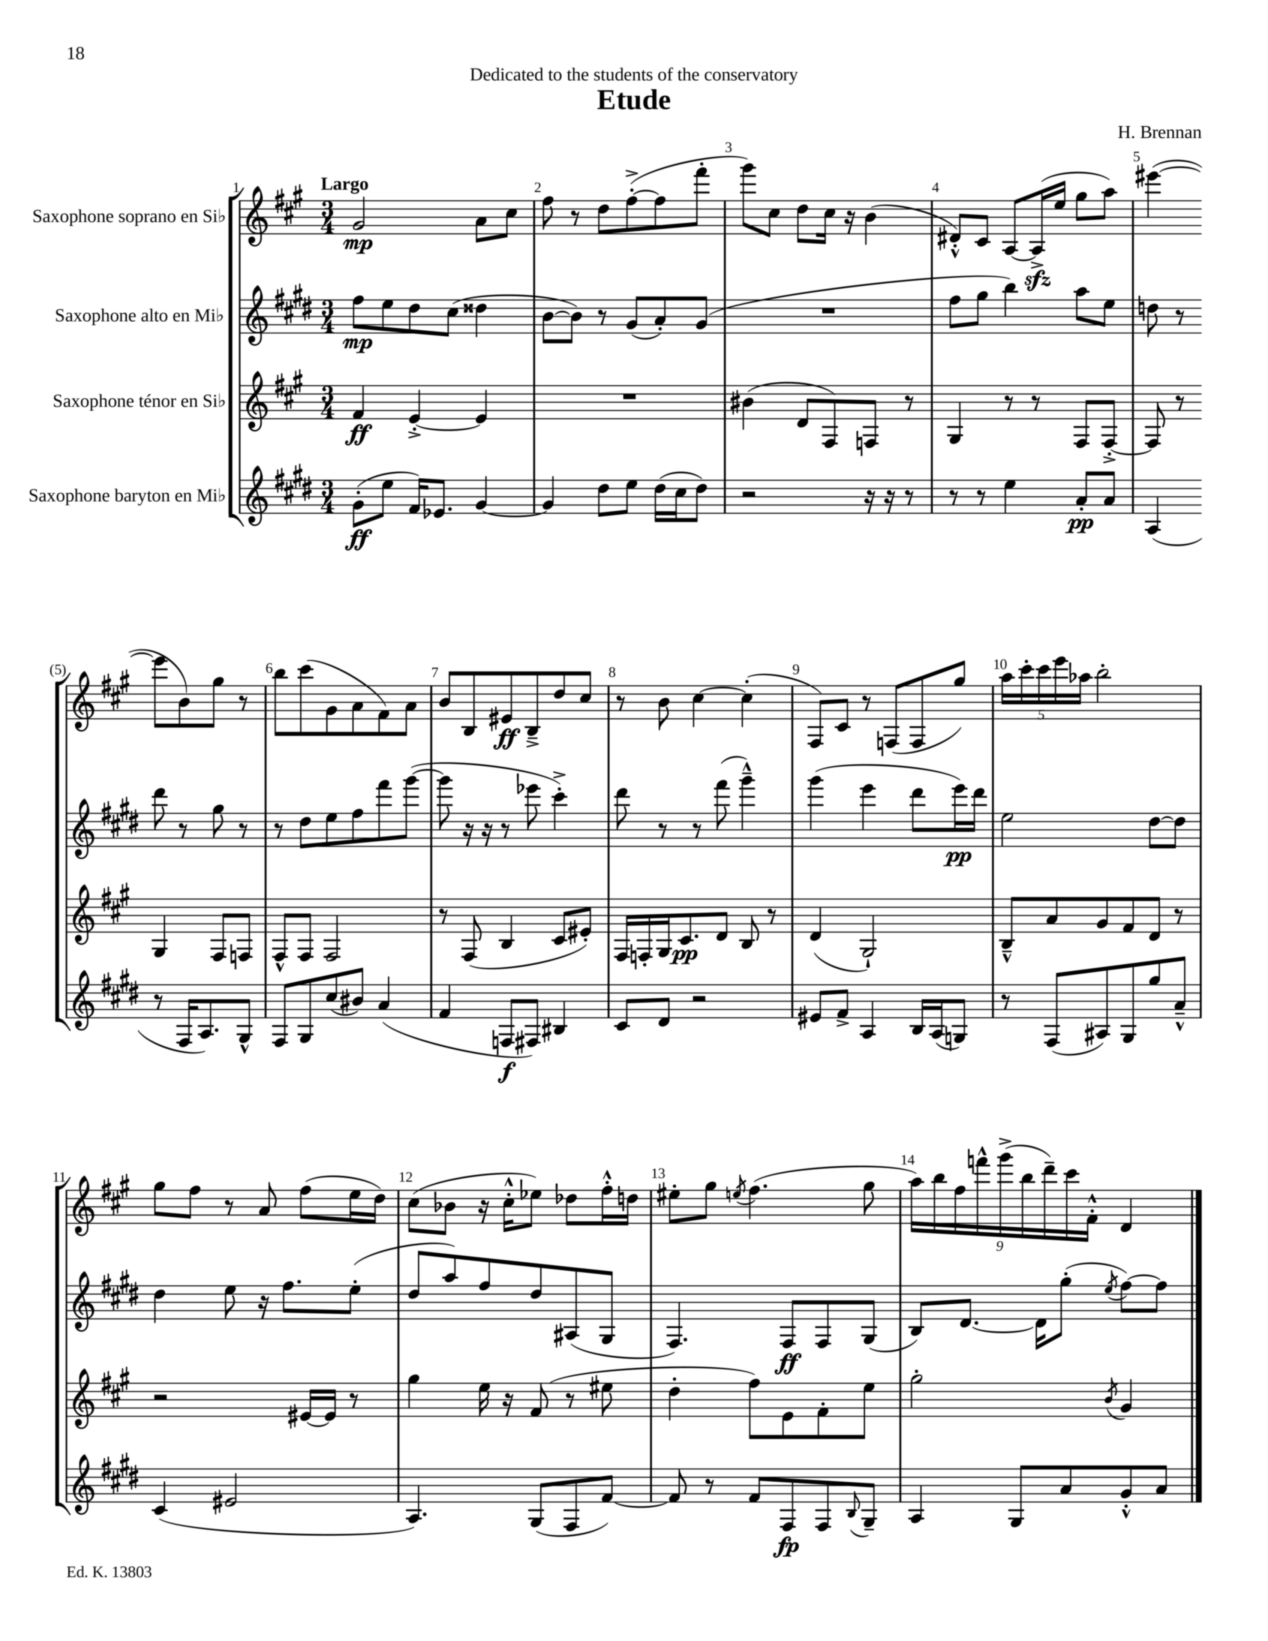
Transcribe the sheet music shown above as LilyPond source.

\header { title = "Etude" composer = "H. Brennan" dedication = "Dedicated to the students of the conservatory" }
<<
\new StaffGroup <<
\new Staff = "s0" \with { instrumentName = "Saxophone soprano en Sib" } {
    \clef treble \key a \major \numericTimeSignature \time 3/4 \tempo "Largo"
    gis'2\mp a'8 cis''8 |
    fis''8 r8 d''8 fis''8~-.->( fis''8 fis'''8-. |
    gis'''8) cis''8 d''8 cis''16 r16 b'4( |
    dis'8-.-^) cis'8 a8~ a16->\sfz( e''16 gis''8 a''8) |
    eis'''4~( eis'''8 b'8) gis''8 r8 |
    b''8 cis'''8( gis'8 a'8 fis'8) a'8 |
    b'8 b8 eis'8\ff b8---> d''8 cis''8 |
    r8 b'8 cis''4~ cis''4-.( |
    fis8) cis'8 r8 f8( f8 gis''8) |
    \tuplet 5/4 { a''16 cis'''16-. cis'''16 e'''16 aes''16 } b''2-. |
    gis''8 fis''8 r8 a'8 fis''8( e''16 d''16) |
    cis''8( bes'8 r16 cis''16-.-^ ees''8) des''8 fis''16-.-^ d''16 |
    eis''8-. gis''8 \acciaccatura { e''8 } fis''4.( gis''8 |
    \tuplet 9/8 { a''16) b''16 fis''16 f'''16-^ gis'''16->( b''16 d'''16--) cis'''16 fis'16-.-^ } d'4 \bar "|." |
}
\new Staff = "s1" \with { instrumentName = "Saxophone alto en Mib" } {
    \clef treble \key e \major \numericTimeSignature \time 3/4
    fis''8\mp e''8 dis''8 cis''8( disis''4 |
    b'8~ b'8) r8 gis'8( a'8-.) gis'8( |
    R2. |
    fis''8 gis''8 b''4) a''8 e''8 |
    d''8 r8 dis'''8 r8 gis''8 r8 |
    r8 dis''8 e''8 fis''8 fis'''8 gis'''8~( |
    gis'''8 r16 r16 r8 ees'''8 cis'''4-.->) |
    dis'''8 r8 r8 fis'''8( gis'''4---^) |
    gis'''4( e'''4 dis'''8 e'''16\pp) dis'''16 |
    e''2 dis''8~ dis''8 |
    dis''4 e''8 r16 fis''8. e''8-.( |
    dis''8 a''8) fis''8 dis''8 ais8( gis8 |
    fis4.) fis8\ff fis8 gis8( |
    b8) dis'8.~ dis'16 gis''8-.( \acciaccatura { e''8 } fis''8~) fis''8 \bar "|." |
}
\new Staff = "s2" \with { instrumentName = "Saxophone ténor en Sib" } {
    \clef treble \key a \major \numericTimeSignature \time 3/4
    fis'4\ff e'4~-.-> e'4 |
    R2. |
    bis'4( d'8 fis8) f8 r8 |
    gis4 r8 r8 fis8 fis8~-.-> |
    fis8 r8 gis4 fis8 f8 |
    fis8-^ fis8 fis2 |
    r8 fis8( b4 cis'8 eis'8-.) |
    fis16 f16-. gis16 cis'8.\pp d'8 b8 r8 |
    d'4( gis2-!) |
    b8---^ a'8 gis'8 fis'8 d'8 r8 |
    r2 eis'16~ eis'16 r8 |
    gis''4 e''16 r16 fis'8( r8 eis''8 |
    d''4-. fis''8) e'8 fis'8-. e''8 |
    gis''2-. \acciaccatura { b'8 } gis'4 \bar "|." |
}
\new Staff = "s3" \with { instrumentName = "Saxophone baryton en Mib" } {
    \clef treble \key e \major \numericTimeSignature \time 3/4
    gis'8-.\ff( e''8 fis'16) ees'8. gis'4~ |
    gis'4 dis''8 e''8 dis''16( cis''16 dis''8) |
    r2 r16 r16 r8 |
    r8 r8 e''4 a'8-.\pp a'8 |
    a4( r8 fis16 a8.) gis8-^ |
    fis8 gis8 cis''8( bis'8) a'4( |
    fis'4 f8\f fis8) bis4 |
    cis'8 dis'8 r2 |
    eis'8 fis'8-> a4 b16 a16( g8) |
    r8 fis8( ais8) gis8 gis''8 a'8---^ |
    cis'4( eis'2 |
    a4.) gis8( fis8 fis'8~) |
    fis'8 r8 fis'8 fis8\fp fis8 \appoggiatura { b8 } gis8-- |
    a4 gis8 a'8 gis'8-.-^ a'8 \bar "|." |
}
>>
>>
\layout { \context { \Score \override BarNumber.break-visibility = ##(#f #t #t) barNumberVisibility = #all-bar-numbers-visible } }
